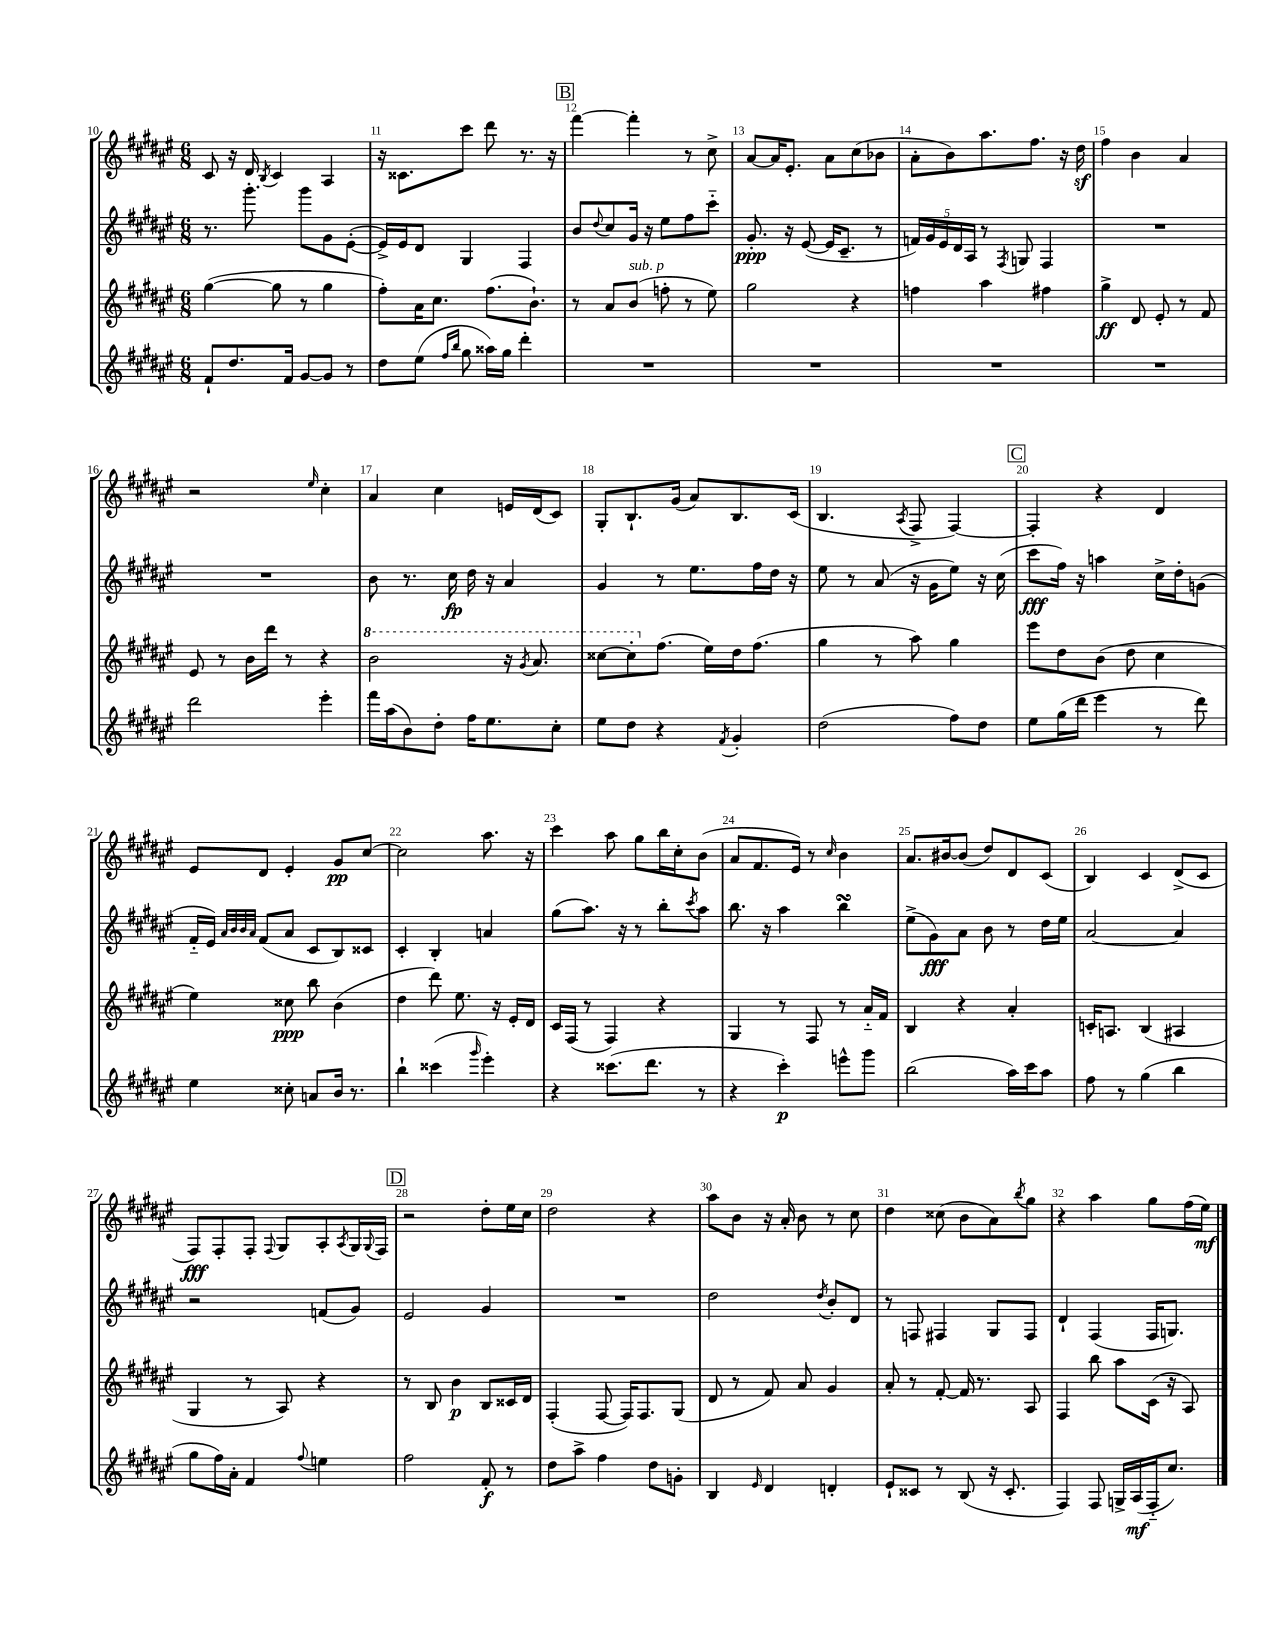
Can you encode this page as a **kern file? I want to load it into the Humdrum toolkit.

**kern	**kern	**kern	**kern
*staff4	*staff3	*staff2	*staff1
*clefG2	*clefG2	*clefG2	*clefG2
*k[f#c#g#d#a#e#]	*k[f#c#g#d#a#e#]	*k[f#c#g#d#a#e#]	*k[f#c#g#d#a#e#]
*M6/8	*M6/8	*M6/8	*M6/8
8f#`/L	([4gg#\	8.r	8c#/
8.dd#/	.	.	16r
.	.	8.ggg#'\	16d#/
.	.	.	8qB/
.	8gg#\]	.	4c#/
16f#/Jk	.	.	.
[8g#/L	8r	8ggg#\L	.
8g#/]J	4gg#\	8g#\	4A#/
8r	.	([8e#'\J	.
=	=	=	=
8dd#\L	8ff#'\L)	16e#^/]LL)	16r
.	.	16e#/J	8.c##\L
(8ee#\J	16a#\K	8d#/J	.
.	8.cc#\J	.	.
16qqff#/LL	.	.	.
16qqbb/JJ	.	.	.
8gg#\	.	4G#/	8ccc#\J
16aa##\LL)	(8.ff#\L	.	8ddd#\
16gg#\JJ	.	.	.
4ddd#'\	.	4F#/	8.r
.	8.b`\J)	.	.
.	.	.	16r
=	=	=	=
2.r	8r	8b/L	[4fff#\
.	.	8qqdd#/	.
.	8a#/L	8cc#/	.
.	(8b/J	16g#/Jk	4fff#'\]
.	.	16r	.
.	8ff'\	8ee#\L	.
.	8r	8ff#\	8r
.	8ee#\)	8ccc#'~\J	8cc#^\
=	=	=	=
2.r	2gg#\	8.g#'/	[8a#/L
.	.	.	16a#/]K
.	.	16r	8.e#'/J
.	.	([8e#/	.
.	.	16e#/]LK	8a#\L
.	.	8.c#~/J	.
.	4r	.	(8cc#\
.	.	8r	8b-\J
=	=	=	=
2.r	4ff\	20f/LL)	8a#'\L
.	.	20g#/	.
.	.	20e#/	.
.	.	.	8b\)
.	.	20d#/	.
.	.	20A#/JJ	.
.	4aa#\	8r	8.aa#\
.	.	8qF#/	.
.	.	8G/	.
.	.	.	8.ff#\J
.	4ff#\	4F#/	.
.	.	.	16r
.	.	.	16dd#\
=	=	=	=
2.r	4gg#^\	2.r	4ff#\
.	8d#/	.	4b\
.	8e#'/	.	.
.	8r	.	4a#/
.	8f#/	.	.
=	=	=	=
2ddd#\	8e#/	2.r	2r
.	8r	.	.
.	16b\LL	.	.
.	16ddd#\JJ	.	.
.	8r	.	.
.	.	.	16qqee#/
4eee#'\	4r	.	4cc#'\
=	=	=	=
16fff#\LL	2bb\	8b\	4a#/
(16aa#\J	.	.	.
8b\)	.	8.r	.
8dd#'\J	.	.	4cc#\
.	.	16cc#\	.
16ff#\LK	.	16dd#\	.
8.ee#\	.	16r	.
.	16r	4a#/	16e/LL
.	8qgg#/	.	.
.	8.aa#/	.	(16d#/J
8cc#'\J	.	.	8c#/J)
=	=	=	=
8ee#\L	[8ccc##\L	4g#/	8G#'/L
8dd#\J	8ccc##'\]	.	8.B`/
4r	(8.ff#\J	8r	.
.	.	.	(16g#/Jk
.	.	8.ee#\L	8a#/L)
.	16ee#\LL)	.	.
8qf#/	.	.	.
4g#'/	16dd#\J	.	8.B/
.	(8.ff#\J	16ff#\L	.
.	.	16dd#\JJ	.
.	.	16r	(16c#/Jk
=	=	=	=
(2dd#\	4gg#\	8ee#\	4.B/
.	.	8r	.
.	8r	(8a#/	.
.	.	.	8qA#/
.	8aa#\)	16r	8F#^/
.	.	16g#\LK	.
8ff#\L)	4gg#\	8ee#\J)	[4F#/)
8dd#\J	.	16r	.
.	.	(16cc#\	.
=	=	=	=
8ee#\L	8eee#\L	8ccc#\L	4F#'/]
(16gg#\L	8dd#\	16ff#\Jk)	.
16ddd#\JJ	.	16r	.
4eee#\	(8b\J	4aa\	4r
.	8dd#\	.	.
8r	4cc#\	16cc#^\LL	4d#/
.	.	16dd#'\J	.
8ddd#\)	.	(8g\J	.
=	=	=	=
4ee#\	4ee#\)	16f#'~/LL	8e#/L
.	.	16e#/JJ)	.
.	.	32qqa#/LLL	.
.	.	32qqb/	.
.	.	32qqb/	.
.	.	32qqa#/JJJ	.
.	.	(8f#/L	8d#/J
8cc##'\	8cc##\	8a#/J	4e#'/
8a/L	8bb\	8c#/L	.
16b/Jk	(4b\	8B/)	8g#/L
8.r	.	.	.
.	.	8c##/J	[8cc#/J
=	=	=	=
4bb`\	4dd#\	4c#'/	2cc#\]
(4ccc##\	8ddd#\)	4B'/	.
.	8.ee#\	.	.
16qqggg#/	.	.	.
4eee#'\)	.	4a/	8.aa#\
.	16r	.	.
.	16e#'/LL	.	.
.	16d#/JJ	.	16r
=	=	=	=
4r	16c#/LL	(8gg#\L	4ccc#\
.	(16F#/JJ	.	.
.	8r	8.aa#\J)	.
(8.ccc##\L	4F#/)	.	8aa#\
.	.	16r	.
.	.	8r	8gg#\L
8.ddd#\J	.	.	.
.	4r	8bb'\L	16bb\L
.	.	.	16cc#'\J
.	.	8qccc#/	.
8r	.	8aa#\J	(8b\J
=	=	=	=
4r	4G#/	8.bb\	8a#/L
.	.	.	8.f#/
.	.	16r	.
4ccc#'\)	8r	4aa#\	.
.	.	.	16e#/Jk)
.	8F#/	.	8r
.	.	.	16qqcc#/
8eee^^\L	8r	4bb\	4b\
8ggg#\J	16a#'~/LL	.	.
.	16f#/JJ	.	.
=	=	=	=
(2bb\	4B/	(8ee#^\L	8.a#/L
.	.	8g#\)	.
.	.	.	[16b#/k
.	4r	8a#\J	(8b#/]J
.	.	8b\	8dd#/L)
16aa#\LL)	4a#'/	8r	8d#/
16ccc#\J	.	.	.
8aa#\J	.	16dd#\LL	(8c#/J
.	.	16ee#\JJ	.
=	=	=	=
8ff#\	16c'/LK	[2a#/	4B/)
.	8.A/J	.	.
8r	.	.	.
(4gg#\	(4B/	.	4c#/
4bb\	4A#/	4a#/]	(8d#^/L
.	.	.	8c#/J
=	=	=	=
8gg#\L	4G#/	2r	8F#/L)
16ff#\L)	.	.	8F#'/
16a#'\JJ	.	.	.
4f#/	8r	.	8F#'/J
.	.	.	8qqF#/
.	8A#/)	.	8G#/L
8qqff#/	.	.	.
4ee\	4r	(8f/L	8A#'/
.	.	.	8qA#/
.	.	8g#/J)	16G#/L
.	.	.	8qqG#/
.	.	.	16F#/JJ
=	=	=	=
2ff#\	8r	2e#/	2r
.	8B/	.	.
.	4b\	.	.
8f#'/	8B/L	4g#/	8dd#'\L
8r	16c##/L	.	16ee#\L
.	16d#/JJ	.	16cc#\JJ
=	=	=	=
8dd#\L	(4F#'/	2.r	2dd#\
8aa#^\J	.	.	.
4ff#\	[8F#/	.	.
.	16F#/]LK)	.	.
.	8.F#/	.	.
8dd#\L	.	.	4r
8g'\J	(8G#/J	.	.
=	=	=	=
4B/	8d#/	2dd#\	8aa#\L
.	8r	.	8b\J
16qqe#/	.	.	.
4d#/	8f#/)	.	16r
.	.	.	16a#'/
.	8a#/	.	8b\
.	.	8qdd#/	.
4d'/	4g#/	8b'/L	8r
.	.	8d#/J	8cc#\
=	=	=	=
8e#`/L	8a#'/	8r	4dd#\
8c##/J	8r	8F/	.
8r	[8f#'/	4F#/	(8cc##\
(8B/	16f#/]	.	8b\L
.	8.r	.	.
16r	.	8G#/L	8a#\)
8.c##'/	.	.	.
.	.	.	8qbb/
.	8A#/	8F#/J	8gg#\J
=	=	=	=
4F#/)	4F#/	4d#`/	4r
8F#/	8bb\	(4F#/	4aa#\
16G^/LL	8aa#\L	.	.
(16A#/	.	.	.
16F#'~/J	(16c#\Jk	16F#/LK	8gg#\L
8.cc#/J)	16r	8.G/J)	.
.	8A#/)	.	(16ff#\L
.	.	.	16ee#\JJ)
==	==	==	==
*-	*-	*-	*-
